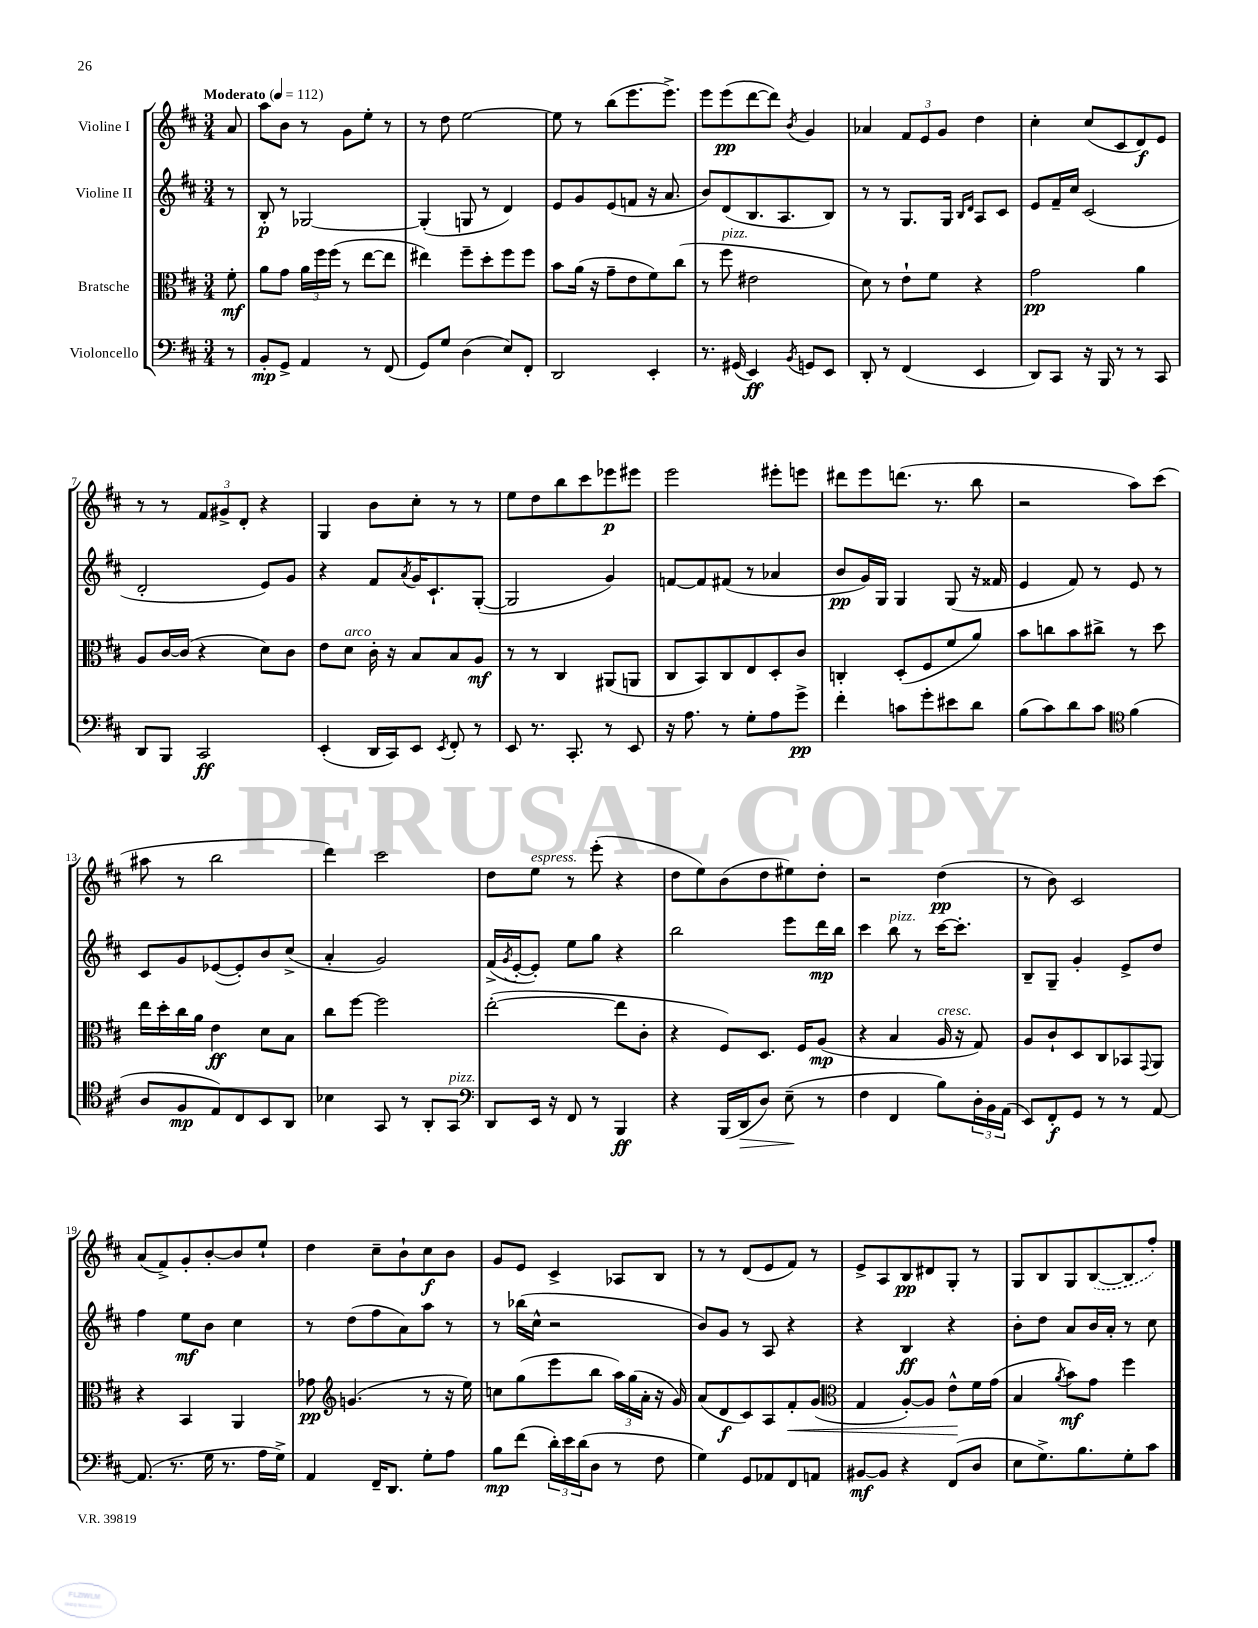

**kern	**dynam	**kern	**dynam	**kern	**dynam	**kern	**dynam
*part4	*part4	*part3	*part3	*part2	*part2	*part1	*part1
*staff4	*staff4	*staff3	*staff3	*staff2	*staff2	*staff1	*staff1
*I"Violoncello	*	*I"Bratsche	*	*I"Violine II	*	*I"Violine I	*
*clefF4	*	*clefC3	*	*clefG2	*	*clefG2	*
*k[f#c#]	*	*k[f#c#]	*	*k[f#c#]	*	*k[f#c#]	*
*M3/4	*	*M3/4	*	*M3/4	*	*M3/4	*
*MM112	*	*MM112	*	*MM112	*	*MM112	*
=	=	=	=	=	=	=	=
!	!	!	!	!	!	!LO:TX:a:B:t=Moderato	!
8r	.	8f#'\	mf	8r	.	8a/	.
=1	=1	=1	=1	=1	=1	=1	=1
8BB'/L	mp	8a\L	.	8B'/	p	8aa\L	.
8GG^/J	.	8g\J	.	8r	.	8b\J	.
4AA/	.	24a\LL	.	[2G-X/	.	8r	.
.	.	24ff#\	.	.	.	.	.
.	.	(24ff#\JJ	.	.	.	.	.
.	.	8r	.	.	.	8g\L	.
8r	.	[8ee\L	.	.	.	8ee'\J	.
(8FF#/	.	8ee\J]	.	.	.	8r	.
=2	=2	=2	=2	=2	=2	=2	=2
8GG/L)	.	4ee#X\)	.	(4G-'/]	.	8r	.
8G/J	.	.	.	.	.	8dd\	.
(4D\	.	8ff#~\L	.	8Gn/	.	[2ee\	.
.	.	8dd'\	.	8r	.	.	.
8E/L)	.	8ff#\	.	4d/)	.	.	.
8FF#'/J	.	8ff#\J	.	.	.	.	.
=3	=3	=3	=3	=3	=3	=3	=3
2DD/	.	8b\L	.	8e/L	.	8ee\]	.
.	.	(16a\Jk	.	8g/	.	8r	.
.	.	16r	.	.	.	.	.
.	.	8g~\L	.	(8e/	.	(8bb\L	.
.	.	8e\	.	8fn/J	.	8.eee\	.
4EE'/	.	8f#\)	.	16r	.	.	.
.	.	.	.	8.a/	.	8.eee^\J)	.
.	.	(8cc#\J	.	.	.	.	.
=4	=4	=4	=4	=4	=4	=4	=4
8.r	.	8r	.	8b/L)	.	8eee\L	.
!	!	!LO:TX:a:i:t=pizz.	!	!	!	!	!
.	.	8ff#\	.	(8d/	.	(8eee\	pp
(16GG#X/	.	.	.	.	.	.	.
4EE/)	ff	2e#X\	.	8.B/	.	[8ddd\	.
.	.	.	.	.	.	8ddd\J])	.
.	.	.	.	8.A/	.	.	.
8qBB/	.	.	.	.	.	8qb/	.
8GGn/L	.	.	.	.	.	4g/	.
8EE/J	.	.	.	8B/J)	.	.	.
=5	=5	=5	=5	=5	=5	=5	=5
8DD'/	.	8d\)	.	8r	.	4a-X/	.
8r	.	8r	.	8r	.	.	.
(4FF#/	.	8e`\L	.	8.G/L	.	12f#/L	.
.	.	.	.	.	.	12e/	.
.	.	8f#\J	.	.	.	.	.
.	.	.	.	.	.	12g/J	.
.	.	.	.	16G/Jk	.	.	.
.	.	.	.	16qqB/LL	.	.	.
.	.	.	.	16qqd/JJ	.	.	.
4EE/	.	4r	.	8A/L	.	4dd\	.
.	.	.	.	8c#/J	.	.	.
=6	=6	=6	=6	=6	=6	=6	=6
8DD/L)	.	2g\	pp	8e/L	.	4cc#'\	.
8CC#/J	.	.	.	16f#~/L	.	.	.
.	.	.	.	16cc#/JJ	.	.	.
16r	.	.	.	(2c#/	.	(8cc#/L	.
16BBB/	.	.	.	.	.	.	.
8r	.	.	.	.	.	8c#/	.
8r	.	4a\	.	.	.	8d/)	f
8CC#/	.	.	.	.	.	8e/J	.
!!LO:LB:g=z
=7	=7	=7	=7	=7	=7	=7	=7
8DD/L	.	8A/L	.	2d'/	.	8r	.
8BBB/J	.	[16c#/L	.	.	.	8r	.
.	.	(16c#/JJ]	.	.	.	.	.
2CC#/	ff	4r	.	.	.	12f#/L	.
.	.	.	.	.	.	12g#X^/	.
.	.	.	.	.	.	12d'/J	.
.	.	8d\L)	.	8e/L)	.	4r	.
.	.	8c#\J	.	8g/J	.	.	.
=8	=8	=8	=8	=8	=8	=8	=8
(4EE'/	.	8e\L	.	4r	.	4G/	.
!	!	!LO:TX:a:i:t=arco	!	!	!	!	!
.	.	8d\J	.	.	.	.	.
16DD/LL	.	16c#'\	.	8f#/L	.	8b\L	.
16CC#/J)	.	16r	.	.	.	.	.
.	.	.	.	8qa/	.	.	.
8EE/J	.	8B/L	.	16g/K	.	8cc#'\J	.
.	.	.	.	8.c#`/	.	.	.
8qEE/	.	.	.	.	.	.	.
8FF#'/	.	8B/	.	.	.	8r	.
8r	.	8A/J	mf	([8G'/J	.	8r	.
=9	=9	=9	=9	=9	=9	=9	=9
8EE/	.	8r	.	2G/]	.	8ee\L	.
8.r	.	8r	.	.	.	8dd\	.
.	.	4C#/	.	.	.	8bb\	.
8.CC#'/	.	.	.	.	.	.	.
.	.	.	.	.	.	8ccc#\	.
8r	.	(8AA#X/L	.	4g/)	.	8eee-X\	p
8EE/	.	8AAn/J	.	.	.	8eee#X\J	.
=10	=10	=10	=10	=10	=10	=10	=10
16r	.	8C#/L	.	[8fn/L	.	2eee\	.
8.A\	.	.	.	.	.	.	.
.	.	8BB/)	.	8f/]	.	.	.
8r	.	8C#/	.	(8f#X/J	.	.	.
8G'\L	.	8E/	.	8r	.	.	.
8A\	.	8D'/	.	4a-X/	.	8eee#X'\L	.
8g^\J	pp	8c#/J	.	.	.	8eeen\J	.
=11	=11	=11	=11	=11	=11	=11	=11
4f#'\	.	4Cn'/	.	8b/L	pp	8ddd#X\L	.
.	.	.	.	16g/L)	.	8eee\	.
.	.	.	.	16G/JJ	.	.	.
8cn\L	.	(8D'/L	.	4G/	.	(8.dddn\J	.
8g'\	.	8F#/	.	.	.	.	.
.	.	.	.	.	.	8.r	.
8e#X\	.	8f#/	.	(8G/	.	.	.
8d\J	.	8a/J)	.	16r	.	8bb\	.
.	.	.	.	16f##X/	.	.	.
=12	=12	=12	=12	=12	=12	=12	=12
(8B\L	.	8b\L	.	4e/	.	2r	.
8c#\)	.	8ccn\	.	.	.	.	.
8d\	.	8b\	.	8f#/)	.	.	.
8c#\J	.	8cc#X^\J	.	8r	.	.	.
*clefC4	*	*	*	*	*	*	*
(4f#\	.	8r	.	8e/	.	8aa\L)	.
.	.	8dd\	.	8r	.	(8ccc#\J	.
!!LO:LB:g=z
=13	=13	=13	=13	=13	=13	=13	=13
8A/L	.	16ee\LL	.	8c#/L	.	8aa#X\	.
.	.	16dd'\	.	.	.	.	.
8F#/	mp	16cc#\	.	8g/	.	8r	.
.	.	16a\JJ	.	.	.	.	.
8E/)	.	4e\	ff	([8e-X/	.	2bb\	.
8C#/	.	.	.	8e-'/])	.	.	.
8BB/	.	8d\L	.	8b/	.	.	.
8AA/J	.	8B\J	.	(8cc#^/J	.	.	.
=14	=14	=14	=14	=14	=14	=14	=14
4B-X\	.	8cc#\L	.	4a'/	.	4ddd\)	.
.	.	[8ff#\J	.	.	.	.	.
8GG/	.	2ff#\]	.	2g/)	.	2ccc#\	.
8r	.	.	.	.	.	.	.
8AA'/L	.	.	.	.	.	.	.
!LO:TX:a:i:t=pizz.	!	!	!	!	!	!	!
8GG/J	.	.	.	.	.	.	.
=15	=15	=15	=15	=15	=15	=15	=15
*clefF4	*	*	*	*	*	*	*
8DD/L	.	([2ee'\	.	(16f#^/LL	.	8dd\L	.
.	.	.	.	8qg/	.	.	.
.	.	.	.	[16e'/J	.	.	.
!	!	!	!	!	!	!LO:TX:a:i:t=espress.	!
16EE/Jk	.	.	.	8e'/J])	.	8ee\J	.
16r	.	.	.	.	.	.	.
8FF#/	.	.	.	8ee\L	.	8r	.
8r	.	.	.	8gg\J	.	(8eee'\	.
4BBB/	ff	8ee\L]	.	4r	.	4r	.
.	.	8c#'\J	.	.	.	.	.
=16	=16	=16	=16	=16	=16	=16	=16
4r	.	4r	.	2bb\	.	8dd\L	.
.	.	.	.	.	.	8ee\)	.
(16BBB/LL	.	8F#/L)	.	.	.	(8b\	.
!	!LO:HP:b	!	!	!	!	!	!
16DD/J	>	.	.	.	.	.	.
8D/J)	.	8.D/J	.	.	.	8dd\	.
(8E~\	.	.	.	8eee\L	.	8ee#X\)	.
.	.	16F#/KL	.	.	.	.	.
8r	]	(8A/J	mp	16ddd\L	mp	8dd'\J	.
.	.	.	.	16bb\JJ	.	.	.
=17	=17	=17	=17	=17	=17	=17	=17
4F#\	.	4r	.	4ccc#\	.	2r	.
!	!	!	!	!LO:TX:a:i:t=pizz.	!	!	!
4FF#/	.	4B/	.	8bb\	.	.	.
.	.	.	.	8r	.	.	.
!	!	!LO:TX:a:i:t=cresc.	!	!	!	!	!
8B\L)	.	16A/	.	[16ccc#\KL	.	(4dd\	pp
.	.	16r	.	8.ccc#'\J]	.	.	.
24D'\L	.	8G/)	.	.	.	.	.
24BB\	.	.	.	.	.	.	.
(24AA\JJ	.	.	.	.	.	.	.
=18	=18	=18	=18	=18	=18	=18	=18
8EE/L)	.	8A/L	.	8B~/L	.	8r	.
8FF#'/	f	8c#`/	.	8G~/J	.	8b\)	.
8GG/J	.	8D/	.	4g'/	.	2c#/	.
8r	.	8C#/	.	.	.	.	.
8r	.	8BB-X/	.	8e^/L	.	.	.
.	.	8qqGG/	.	.	.	.	.
[8AA/	.	8AA/J	.	8dd/J	.	.	.
!!LO:LB:g=z
=19	=19	=19	=19	=19	=19	=19	=19
(8.AA/]	.	4r	.	4ff#\	.	(8a/L	.
.	.	.	.	.	.	8f#^/)	.
8.r	.	.	.	.	.	.	.
.	.	4BB/	.	8ee\L	mf	8g'/	.
16G\	.	.	.	8b\J	.	[8b'/	.
8.r	.	.	.	.	.	.	.
.	.	4AA/	.	4cc#\	.	8b/]	.
16A\LL	.	.	.	.	.	8ee`/J	.
16G^\JJ)	.	.	.	.	.	.	.
=20	=20	=20	=20	=20	=20	=20	=20
4AA/	.	8g-X\	pp	8r	.	4dd\	.
*	*	*clefG2	*	*	*	*	*
.	.	(4.gn/	.	(8dd\L	.	.	.
16FF#~/KL	.	.	.	8ff#\	.	8cc#~\L	.
8.DD/J	.	.	.	.	.	.	.
.	.	.	.	8a\)	.	8b`\	.
8G'\L	.	8r	.	8aa\J	.	8cc#\	f
8A\J	.	16r	.	8r	.	8b\J	.
.	.	16ee\)	.	.	.	.	.
=21	=21	=21	=21	=21	=21	=21	=21
8B\L	mp	8ccn\L	.	8r	.	8g/L	.
(8f#\J	.	(8gg\	.	(16bb-X\LL	.	8e/J	.
.	.	.	.	16cc#^^\JJ	.	.	.
24d'\LL)	.	8eee\	.	2r	.	4c#^/	.
24e\	.	.	.	.	.	.	.
(24d\J	.	.	.	.	.	.	.
8D\J	.	8bb\J	.	.	.	.	.
8r	.	24aa\LL)	.	.	.	8A-X/L	.
.	.	(24gg\	.	.	.	.	.
.	.	24a'\JJ	.	.	.	.	.
8F#\	.	16r	.	.	.	8B/J	.
.	.	16g/)	.	.	.	.	.
=22	=22	=22	=22	=22	=22	=22	=22
4G\)	.	(8a/L	.	8b/L)	.	8r	.
.	.	8d/	f	8g/J	.	8r	.
8GG/L	.	8c#/)	.	8r	.	(8d/L	.
8AA-X/	.	8A/	.	8A/	.	8e/	.
!	!	!	!LO:HP:b	!	!	!	!
8FF#/	.	8f#'/	<	4r	.	8f#/J)	.
8AAn/J	.	(8g/J	.	.	.	8r	.
=23	=23	=23	=23	=23	=23	=23	=23
*	*	*clefC3	*	*	*	*	*
[8BB#X/L	mf	4G/	.	4r	.	8e^/L	.
8BB#/J]	.	.	.	.	.	8A/	.
4r	.	[8A'/L)	.	4B/	ff	8B/	pp
.	.	8A/J]	.	.	.	8d#X/	.
(8FF#/L	.	8e^^\L	.	4r	.	8G'/J	.
8D/J	.	16f#\L	[	.	.	8r	.
.	.	(16g\JJ	.	.	.	.	.
=24	=24	=24	=24	=24	=24	=24	=24
8E\L	.	4B/	.	8b'\L	.	8G/L	.
8.G^\)	.	.	.	8dd\J	.	8B/	.
.	.	8qa/	.	.	.	.	.
.	.	8b\L)	mf	8a/L	.	8G/	.
8.B\	.	.	.	.	.	.	.
.	.	8g\J	.	16b/L	.	([8B/	.
.	.	.	.	16a'/JJ	.	.	.
8G'\	.	4ff#\	.	8r	.	8B/]	.
8c#\J	.	.	.	8cc#\	.	8ff#'/J)	.
==	==	==	==	==	==	==	==
*-	*-	*-	*-	*-	*-	*-	*-
